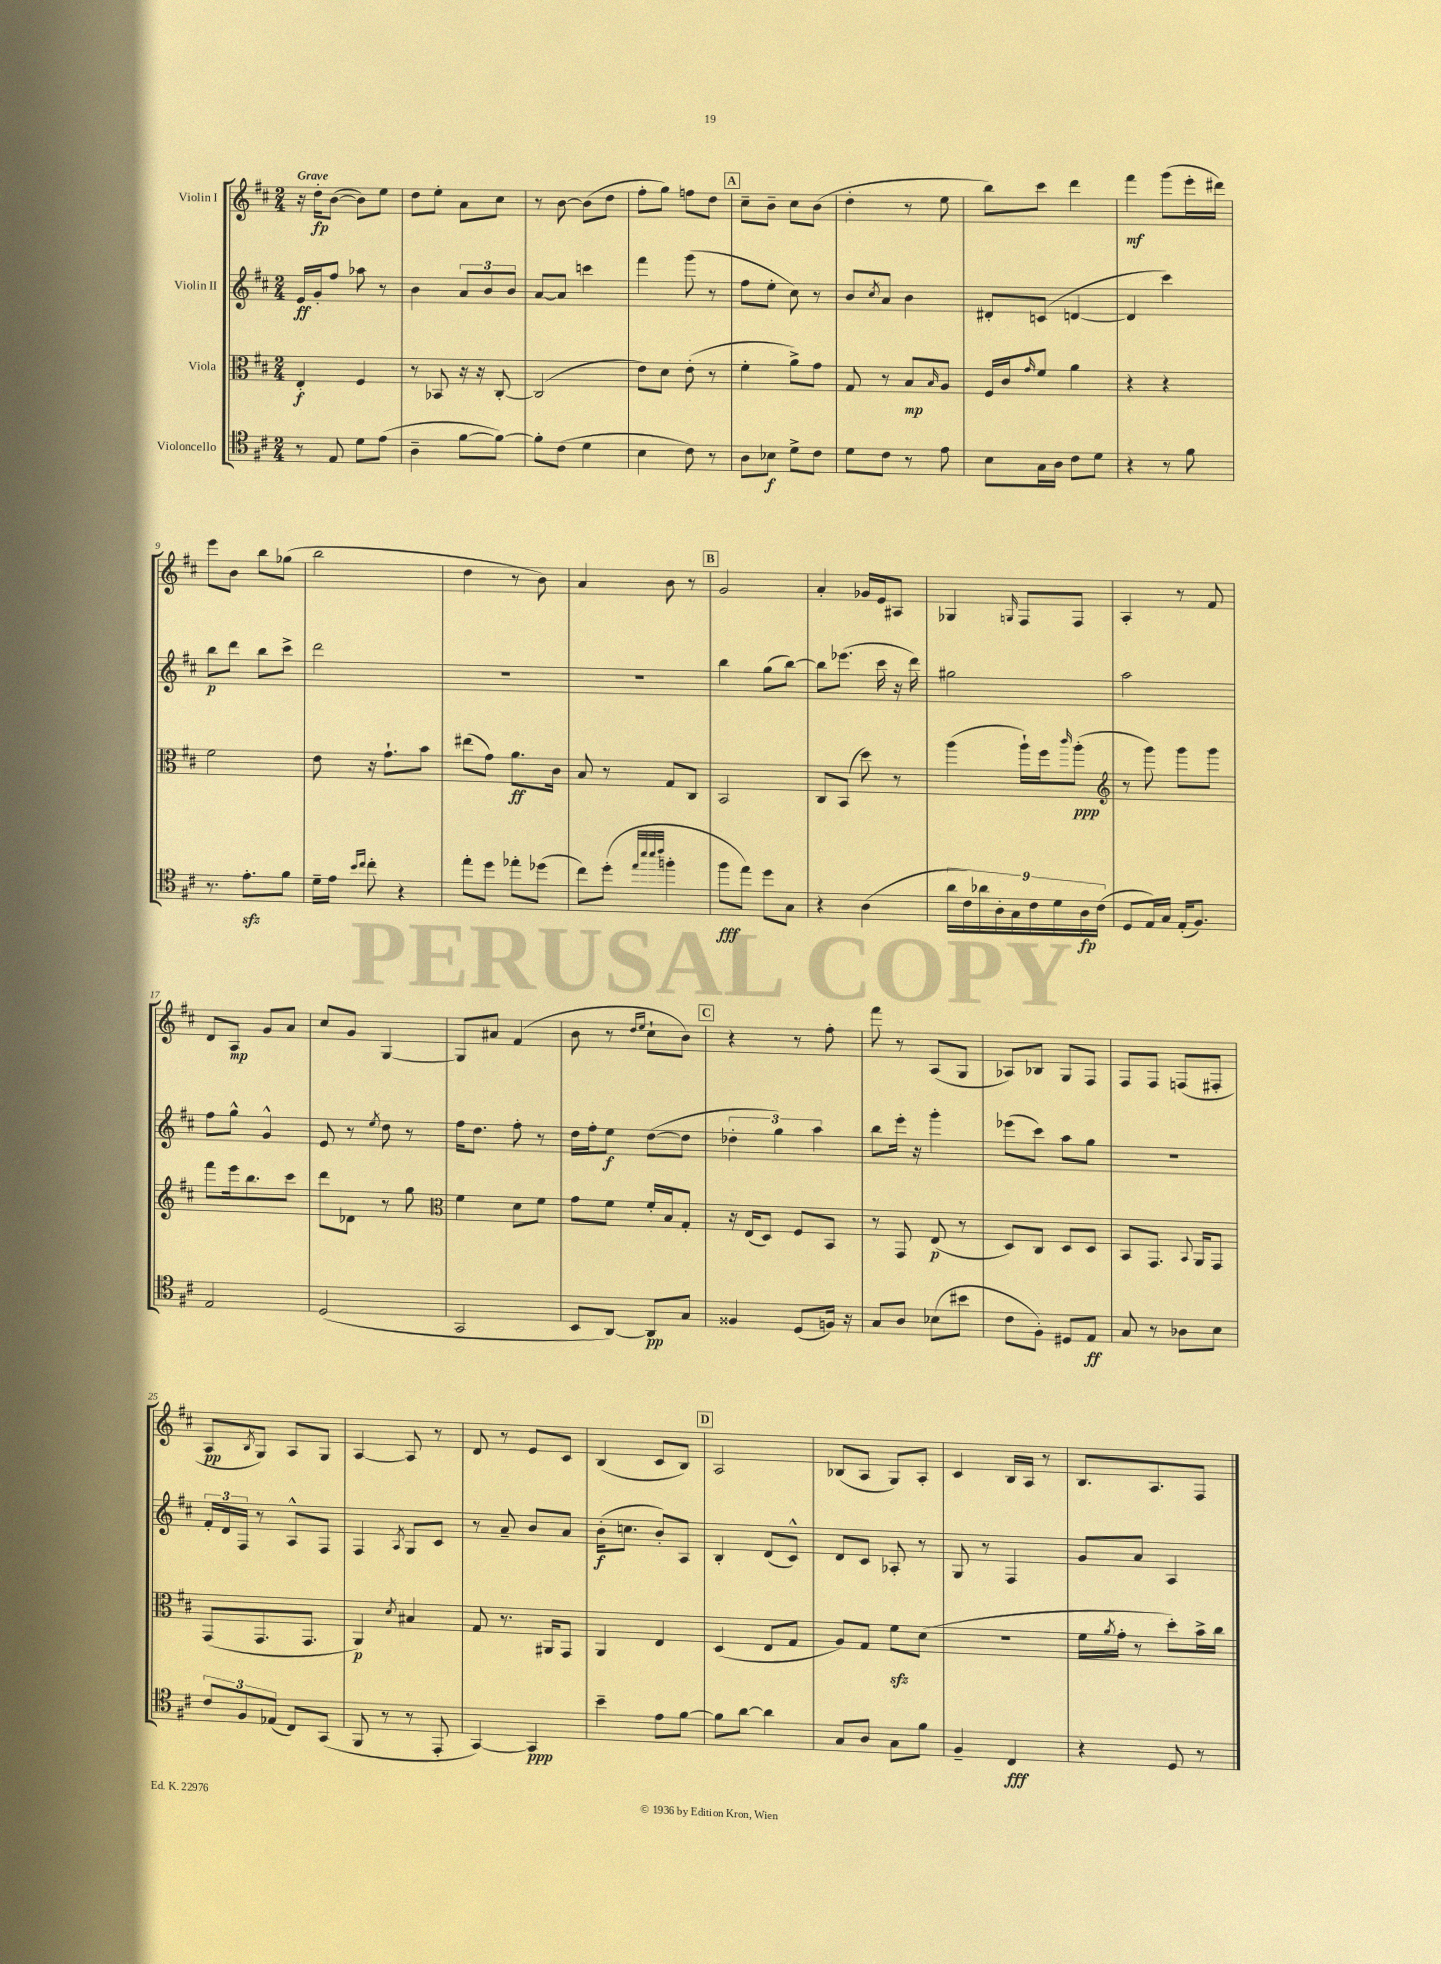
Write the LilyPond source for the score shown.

<<
\new StaffGroup <<
\new Staff = "s0" \with { instrumentName = "Violin I" } {
    \clef treble \key d \major \numericTimeSignature \time 2/4 \tempo "Grave"
    r16 d''16-.\fp b'8~( b'8) e''8 |
    d''8 e''8-. a'8 cis''8 |
    r8 b'8~ b'8( d''8 |
    fis''8-. g''8) f''8 d''8 |
    \mark \markup { \box "A" } cis''8-- b'8-- cis''8 b'8( |
    d''4-. r8 e''8 |
    b''8) cis'''8 d'''4 |
    fis'''4\mf g'''8( e'''16-. dis'''16) |
    e'''8 b'8 b''8 ges''8( |
    b''2 |
    d''4 r8 b'8) |
    a'4 b'8 r8 |
    \mark \markup { \box "B" } g'2 |
    a'4-. ges'16 e'16 ais8 |
    ges4 \grace { g16 } fis8 fis8 |
    a4-. r8 fis'8 |
    d'8 a8\mp g'8 a'8 |
    cis''8 g'8 g4~ |
    g8 ais'8 fis'4( |
    b'8 r8 \grace { d''16 e''16 } cis''8-! b'8) |
    \mark \markup { \box "C" } r4 r8 fis''8-. |
    fis'''8 r8 a8( g8 |
    aes8) bes8 g8 fis8 |
    fis8 fis8 f8( fis8-. |
    a8\pp \acciaccatura { b8 } g8) a8 g8 |
    a4~ a8 r8 |
    d'8 r8 e'8 cis'8 |
    b4( cis'8 b8) |
    \mark \markup { \box "D" } a2 |
    bes8( a8 g8) a8-. |
    cis'4 b16 a16 r8 |
    b8. a8. fis8 \bar "|." |
}
\new Staff = "s1" \with { instrumentName = "Violin II" } {
    \clef treble \key d \major \numericTimeSignature \time 2/4
    e'16\ff g'16-. fis''8 aes''8 r8 |
    b'4 \tuplet 3/2 { a'8 b'8 b'8 } |
    a'8~ a'8 c'''4 |
    fis'''4 g'''8( r8 |
    \mark \markup { \box "A" } fis''8 e''8-. cis''8) r8 |
    b'8 \acciaccatura { cis''8 } a'8 b'4 |
    dis'8-. c'8( d'4~ |
    d'4 cis'''4) |
    b''8\p d'''8 b''8 cis'''8-> |
    d'''2 |
    R2 |
    r2 |
    \mark \markup { \box "B" } b''4 g''8( b''8~) |
    b''8 ees'''8.( cis'''16 r16 d'''16) |
    gis''2 |
    a''2 |
    fis''8 g''8-^ g'4-^ |
    e'8 r8 \acciaccatura { e''8 } d''8 r8 |
    fis''16 d''8. fis''8-. r8 |
    d''16 fis''16-. e''8\f d''8~( d''8 |
    \mark \markup { \box "C" } \tuplet 3/2 { des''4-. g''4) a''4 } |
    b''8 e'''16-. r16 g'''4-. |
    ees'''8( cis'''8) a''8 g''8 |
    r2 |
    \tuplet 3/2 { fis'16-. d'16 fis16 } r8 a8-^ fis8 |
    fis4 \acciaccatura { a8 } g8 cis'8 |
    r8 a'8-- b'8 a'8 |
    b'16-.\f( c''8. b'8-.) a8 |
    \mark \markup { \box "D" } b4-. d'8( cis'8-^) |
    d'8 cis'8 aes8-. r8 |
    g8 r8 fis4 |
    g'8 a'8 a4 \bar "|." |
}
\new Staff = "s2" \with { instrumentName = "Viola" } {
    \clef alto \key d \major \numericTimeSignature \time 2/4
    e4-.\f fis4 |
    r8 bes,8 r16 r16 cis8~-. |
    cis2( |
    e'8) d'8 e'8-.( r8 |
    \mark \markup { \box "A" } fis'4-. a'8->) g'8 |
    g8 r8 b8\mp \grace { b16 } a8 |
    fis16 cis'16 \grace { g'16 } fis'8 a'4 |
    r4 r4 |
    fis'2 |
    e'8 r16 g'8.-! b'8 |
    eis''8( g'8) a'8.\ff cis'16 |
    b8 r8 g8 cis8 |
    \mark \markup { \box "B" } b,2 |
    cis8 b,8( d''8) r8 |
    a''4( a''16-!) fis''16 \grace { cis'''16 } a''8-.\ppp( |
    \clef treble r8 g'''8) g'''8 g'''8 |
    fis'''8 e'''16 b''8. cis'''8 |
    d'''8 des'8 r8 g''8 |
    \clef alto fis'4 d'8 fis'8 |
    g'8 fis'8 fis'16-. b16 g8-. |
    \mark \markup { \box "C" } r16 e16( d8) fis8 b,8 |
    r8 g,8 e8\p( r8 |
    d8) cis8 d8 d8 |
    b,8 g,8. \appoggiatura { b,8 } a,16 g,8 |
    g,8( g,8. g,8. |
    a,4\p) \acciaccatura { d'8 } bis4 |
    g8 r8. ais,16 g,8 |
    a,4 e4 |
    \mark \markup { \box "D" } d4( e8 g8 |
    a8) g8 fis'8\sfz d'8( |
    R2 |
    fis'16 \acciaccatura { a'8 } g'16-. r8 d''8-.) b'16-> cis''16 \bar "|." |
}
\new Staff = "s3" \with { instrumentName = "Violoncello" } {
    \clef tenor \key d \major \numericTimeSignature \time 2/4
    r8 e8 d'8 e'8( |
    a4-- fis'8~ fis'8~) |
    fis'8-. cis'8( d'4 |
    b4 cis'8) r8 |
    \mark \markup { \box "A" } a8 bes8\f d'8-> cis'8 |
    d'8 cis'8 r8 e'8 |
    b8 g16 a16 cis'8 d'8 |
    r4 r8 fis'8 |
    r8. e'8.-.\sfz fis'8 |
    d'16-- e'16 \grace { b'16 cis''16 } cis''8-. r4 |
    e''8-. d''8 ees''8-. des''8( |
    cis''8) d''8-.( \grace { e''32 b''32 b''32 cis'''32 } f''4-. |
    \mark \markup { \box "B" } fis''8\fff e''8) d''8 g8 |
    r4 a4( |
    \tuplet 9/8 { a'16 cis'16) aes'16 a16-. g16 cis'16 d'16 a16\fp cis'16( } |
    d8 e16) g16 e16-.( fis8.) |
    e2 |
    d2( |
    g,2 |
    b,8 a,8~) a,8\pp g8 |
    \mark \markup { \box "C" } fisis4 d8( f16) r16 |
    g8 a8 bes8( bis'8 |
    cis'8 fis8-.) dis8 e8\ff |
    g8 r8 aes8 b8 |
    \tuplet 3/2 { cis'8 fis8 ees8( } cis8) g,8( |
    fis,8 r8 r8 e,8-. |
    g,4~) g,4\ppp |
    b'4-- e'8 fis'8~ |
    \mark \markup { \box "D" } fis'8 a'8~ a'4 |
    g8 a8 g8 fis'8 |
    fis4-- cis4\fff |
    r4 d8 r8 \bar "|." |
}
>>
>>
